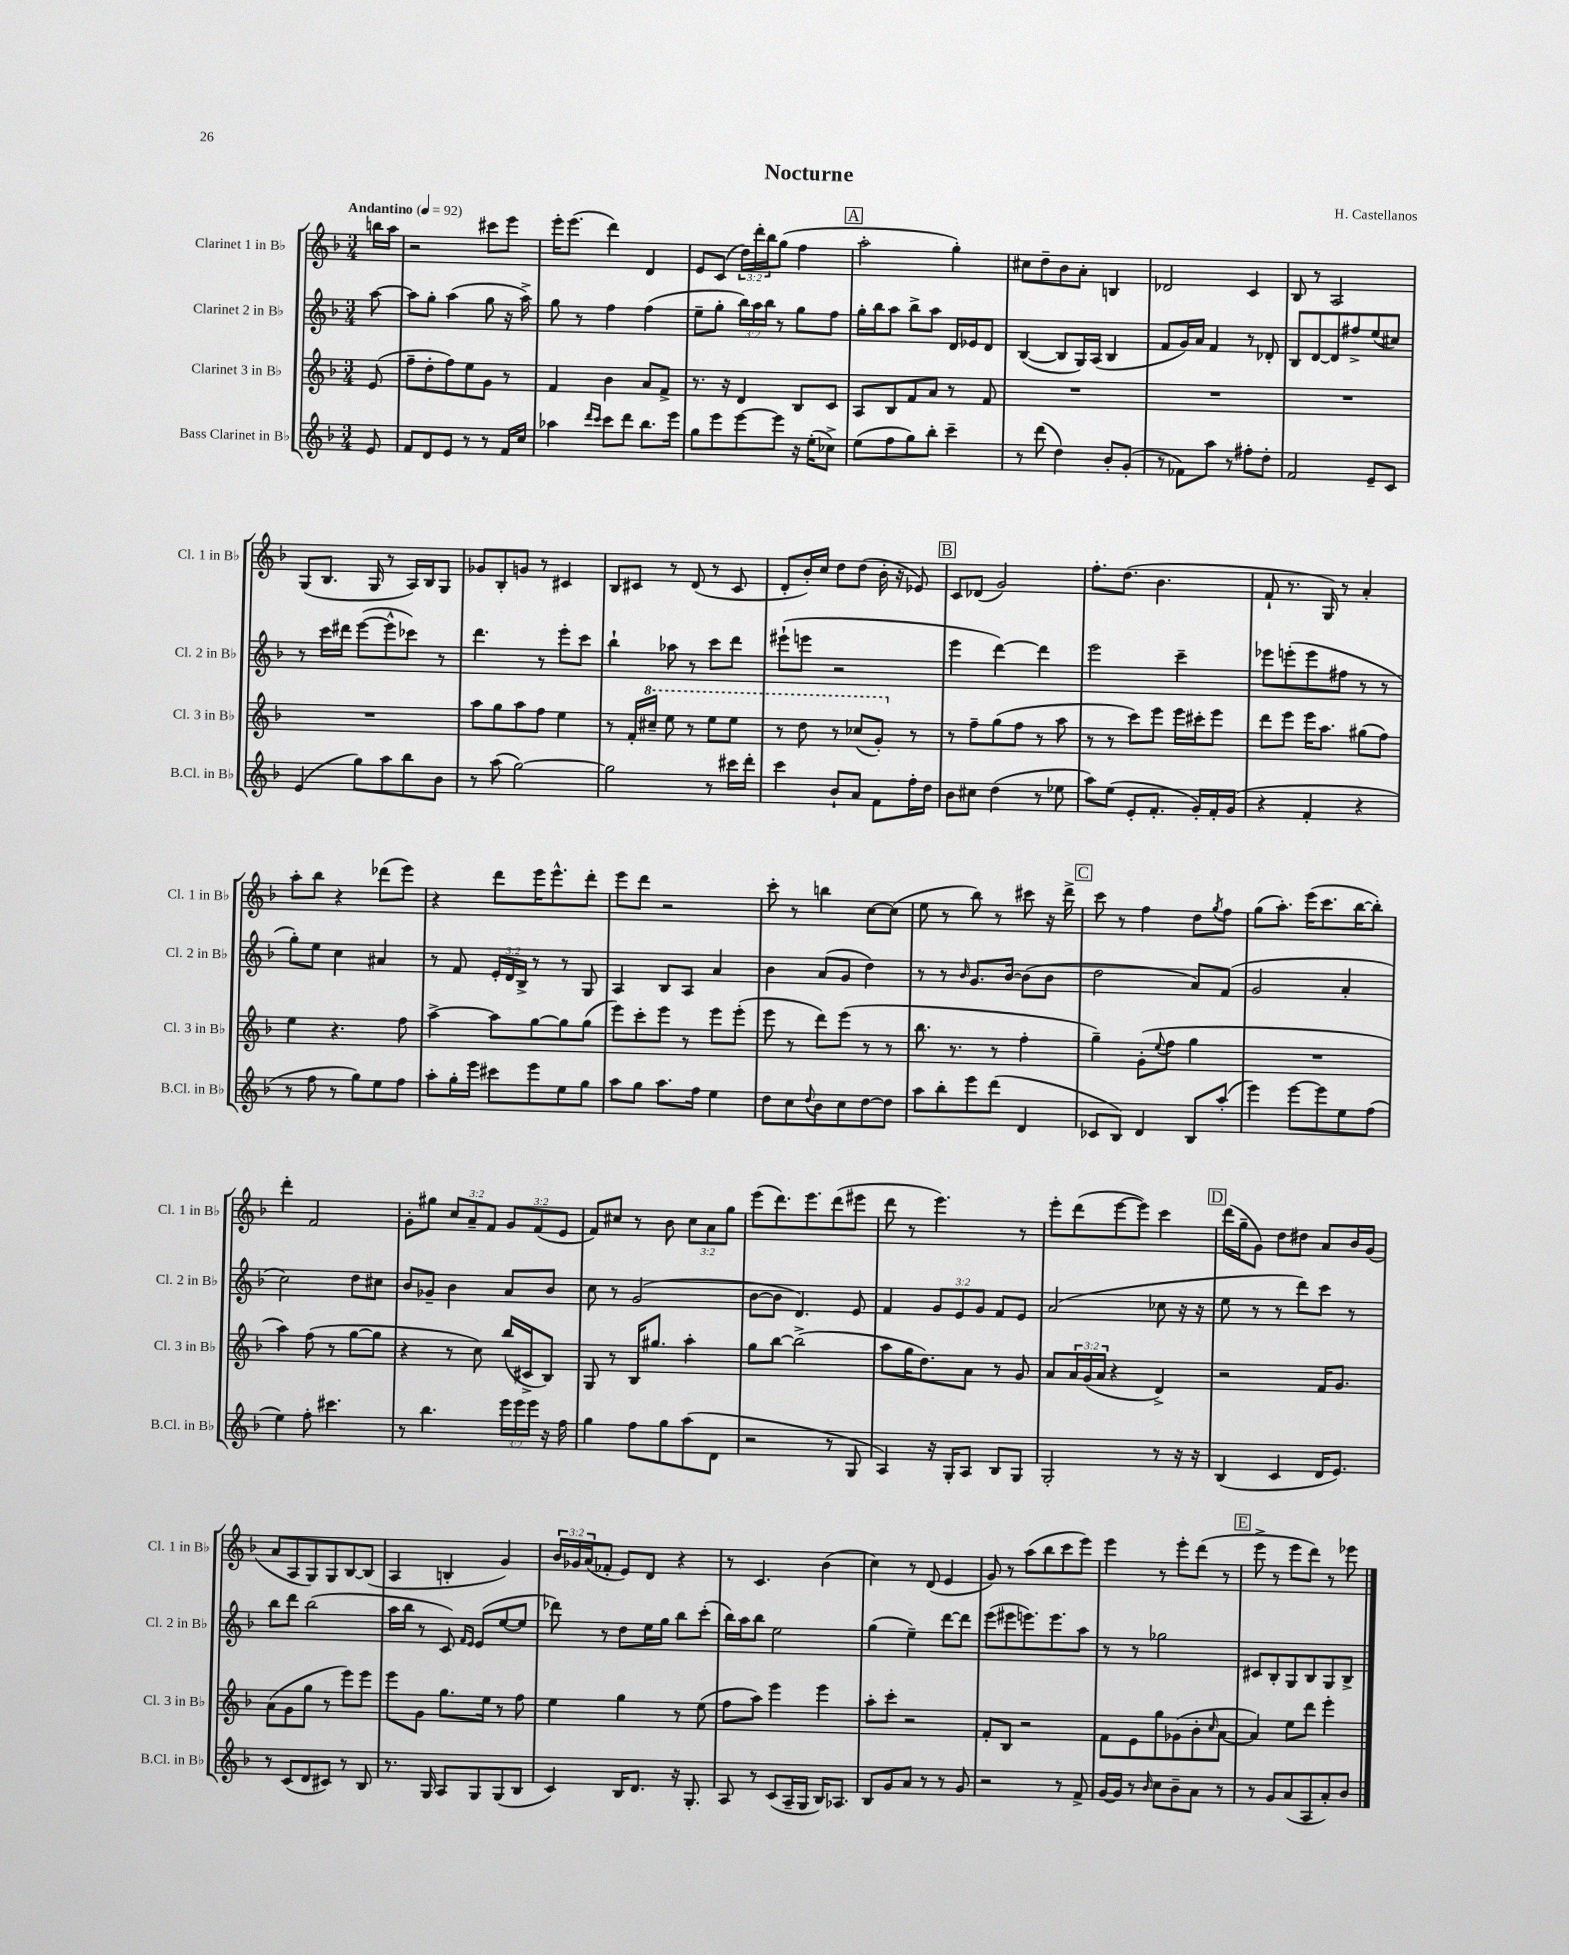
\header { title = "Nocturne" composer = "H. Castellanos" }
<<
\new StaffGroup <<
\new Staff = "s0" \with { instrumentName = "Clarinet 1 in Bb" shortInstrumentName = "Cl. 1 in Bb" } {
    \clef treble \key f \major \numericTimeSignature \time 3/4 \override Staff.TupletNumber.text = #tuplet-number::calc-fraction-text \partial 8 \tempo "Andantino" 4 = 92
    b''16 a''16 |
    r2 cis'''8 e'''8 |
    e'''16-. e'''8.( d'''4) d'4 |
    e'8 c'8( \tuplet 3/2 { d''16) d'''16-. bes''16 } g''8( f''4 |
    \mark \markup { \box "A" } a''2-. g''4-.) |
    cis''8 d''8-- bes'8 a'8-. b4 |
    des'2 c'4 |
    bes8 r8 a2 |
    g8( bes8. g16 r8 a16) bes16 g8 |
    ges'8 bes8-. g'8 r8 cis'4 |
    bes8 cis'8 r8 d'8( r8 cis'8 |
    d'8-. bes'16-.) c''16 d''8 d''8( bes'16-. r16 ees'8) |
    \mark \markup { \box "B" } c'8 des'8( g'2) |
    f''8.-. d''8.( bes'4. |
    f'8-! r8. g16) r8 a'4-. |
    a''8-. bes''8 r4 des'''8( e'''8) |
    r4 d'''8 e'''16 e'''8.-^ d'''8-. |
    e'''8 d'''8 r2 |
    c'''8-. r8 b''4 c''8~ c''8( |
    e''8 r8 bes''8) r8 cis'''8 r16 d'''16-> |
    \mark \markup { \box "C" } c'''8 r8 f''4 d''8 \acciaccatura { g''8 } f''8 |
    g''8( a''8.-.) e'''16( c'''8. bes''16~ bes''8-.) |
    d'''4-. f'2 |
    g'8-. gis''8 \tuplet 3/2 { c''8 a'8-- f'8 } \tuplet 3/2 { g'8 f'8( e'8 } |
    f'8) cis''8 r8 bes'8 \tuplet 3/2 { cis''8 a'8 g''8 } |
    e'''8( d'''8.) e'''8. d'''8( eis'''8 |
    d'''8 r8 e'''4.) r8 |
    e'''8-. d'''8( e'''8~ e'''8) c'''4 |
    \mark \markup { \box "D" } d'''16( g''16-- g'8) d''8 dis''8 a'8 bes'16 g'16( |
    a'8 a8 g8) g8 bes8~ bes8( |
    a4 b4-. g'4) |
    \tuplet 3/2 { bes'16 ges'16 a'16( } fes'8-. e'8) d'8 r4 |
    r8 c'4. bes'4( |
    c''4) r8 d'8( e'4 |
    g'8) r8 a''8( bes''8 c'''8 e'''8) |
    e'''4 r8 e'''8-. d'''8( r8 |
    \mark \markup { \box "E" } e'''8-> r8 e'''8 d'''8) r8 ees'''8 \bar "|." |
}
\new Staff = "s1" \with { instrumentName = "Clarinet 2 in Bb" shortInstrumentName = "Cl. 2 in Bb" } {
    \clef treble \key f \major \numericTimeSignature \time 3/4 \override Staff.TupletNumber.text = #tuplet-number::calc-fraction-text \partial 8
    a''8~ |
    a''8 g''8-. a''4( g''8 r16 a''16->) |
    g''8 r8 f''4 f''4( |
    e''8-- g''8-. \tuplet 3/2 { bes''16) a''16 bes''16 } r8 g''8 f''8 |
    \mark \markup { \box "A" } g''16-. bes''16 a''8 bes''8-> a''8 d'16 ees'16 d'8 |
    bes4~( bes8 g16) a16( bes4 |
    f'8 g'16) a'16 f'4 r8 des'8-. |
    bes8 d'8~ d'8 fis''8-> e''8( cis''8) |
    r8 c'''16 dis'''16 e'''8~( e'''8-^ ces'''8) r8 |
    d'''4. r8 e'''8-. c'''8 |
    bes''4-! aes''8 r8 c'''8 d'''8 |
    eis'''8-!( e'''8 r2 |
    \mark \markup { \box "B" } e'''4 d'''4~) d'''4 |
    e'''2 c'''4-- |
    ees'''8 e'''8-.( e'''8 fis''8 r8 r8 |
    g''8-.) e''8 c''4 ais'4 |
    r8 f'8 \tuplet 3/2 { e'16-. d'16 bes16-> } r8 r8 g8 |
    a4 bes8 a8 a'4 |
    bes'4 a'8( g'8 d''4) |
    r8 r8 \grace { bes'16 } g'8. bes'16~ bes'8( bes'8 |
    \mark \markup { \box "C" } d''2 a'8) f'8( |
    g'2 a'4-. |
    c''2) d''8 cis''8 |
    bes'8 ges'8-- bes'4 a'8 bes'8 |
    c''8 r8 g'2( |
    bes'8~ bes'8 d'4.) e'8 |
    f'4 \tuplet 3/2 { g'8 e'8 g'8 } f'8 e'8 |
    a'2( ces''8 r16 r16 |
    \mark \markup { \box "D" } e''8 r8 r8 d'''8) c'''8 r8 |
    bes''8 d'''8 bes''2( |
    a''16 bes''16 r8 c'8) \grace { f'16 e'16 } e'8( e''8~ e''8 |
    des'''8) r8 d''8 e''16 g''16 bes''8 c'''8-.( |
    bes''16) a''16 bes''8 e''2 |
    g''4( e''4--) d'''8~ d'''8 |
    e'''8( eis'''8 e'''8.) e'''8. a''8 |
    r8 r8 ges''2 |
    \mark \markup { \box "E" } cis'8 bes8-. g8 bes8 g8 bes8-> \bar "|." |
}
\new Staff = "s2" \with { instrumentName = "Clarinet 3 in Bb" shortInstrumentName = "Cl. 3 in Bb" } {
    \clef treble \key f \major \numericTimeSignature \time 3/4 \override Staff.TupletNumber.text = #tuplet-number::calc-fraction-text \partial 8
    e'8( |
    f''8-- d''8-. f''8) e''8 g'8 r8 |
    f'4 bes'4 a'8 f'8-> |
    r8. r16 d'4 bes8 c'8 |
    \mark \markup { \box "A" } a8 bes8 f'8 a'8 r8 f'8 |
    R2. |
    R2. |
    R2. |
    R2. |
    a''8 g''8 a''8 f''8 e''4 |
    r8 f'16-. \ottava #1 cis'''16-- e'''8 r8 e'''8 e'''8 |
    r8 d'''8 r8 ces'''8( g''8-.) \ottava #0 r8 |
    \mark \markup { \box "B" } r8 f''8-- g''8( f''8 r8 a''8 |
    r8 r8 c'''8) e'''8 e'''16 cis'''16-. e'''8 |
    d'''8 e'''8 e'''16 a''8. gis''8( f''8) |
    e''4 r4. f''8 |
    a''4~-> a''8 g''8~ g''8 g''8( |
    e'''8) c'''8-. e'''8 r8 e'''8 e'''8-.( |
    e'''8 r8 d'''8) e'''8( r8 r8 |
    bes''8. r8. r8 f''4-. |
    \mark \markup { \box "C" } g''4--) g'8-.( \appoggiatura { e''8 } f''8 g''4 |
    R2. |
    a''4) f''8( r8 g''8~ g''8 |
    r4 r8 c''8) bes''16( cis'16-> bes8) |
    g8 r8 bes16 gis''8. a''4-. |
    g''8 bes''8~ bes''2->( |
    a''8 g''16 d''8.) a'8 r8 g'8 |
    a'8 \tuplet 3/2 { a'16 g'16( a'16 } r4 d'4->) |
    \mark \markup { \box "D" } r2 f'16 g'8. |
    a'8( g'8 g''8 r8 e'''8) e'''8 |
    e'''8 g'8 g''8. e''16 r8 f''8 |
    e''4 g''4 r8 e''8( |
    f''8 a''8) e'''4 e'''4 |
    a''8-. c'''8-. r2 |
    f'8-. bes8 r2 |
    f'8 e'8 g''8 ges'8( bes'8-. \grace { c''16 } a'8~ |
    \mark \markup { \box "E" } a'4) e''8 d'''8 e'''4-. \bar "|." |
}
\new Staff = "s3" \with { instrumentName = "Bass Clarinet in Bb" shortInstrumentName = "B.Cl. in Bb" } {
    \clef treble \key f \major \numericTimeSignature \time 3/4 \override Staff.TupletNumber.text = #tuplet-number::calc-fraction-text \partial 8
    e'8 |
    f'8 d'8 e'8 r8 r8 f'16 c''16 |
    aes''4 \grace { d'''16 c'''16 } c'''8 d'''8 bes''8. e'''16 |
    g''8 e'''8 e'''8~ e'''8 r16 e''16-.( ces''8->) |
    \mark \markup { \box "A" } e''8( f''8 g''8) bes''8-. c'''4-- |
    r8 d'''8( d''4) bes'8-. g'8-.( |
    r8 fes'8) a''8 r8 fis''8-. d''8-. |
    f'2 e'8-- c'8 |
    e'4( g''8) a''8 bes''8 bes'8 |
    r8 a''8( g''2~) |
    g''2 r8 cis'''16 d'''16-. |
    c'''4 bes'8-! a'8 f'8 f''16-. d''16 |
    \mark \markup { \box "B" } bes'8 cis''8 d''4( r8 ees''8 |
    a''8) e''8( e'8-. f'8.-. g'16-.) f'16-. g'16( |
    r4 f'4-. r4 |
    r8 f''8 r8 g''8) e''8 f''8 |
    a''8-. g''16-. e'''16 cis'''8 e'''8 e''8 g''8 |
    a''8 g''8 a''8. f''16 e''4 |
    d''8 c''8 \appoggiatura { d''8 } bes'8 c''8 d''8~ d''8 |
    a''8 bes''8-. e'''8 d'''8( d'4 |
    \mark \markup { \box "C" } ces'8 bes8) d'4 bes8 a''8-.( |
    e'''4) e'''8~ e'''8 e''8 f''8( |
    e''4) f''8-. cis'''4. |
    r8 bes''4. \tuplet 3/2 { e'''16 e'''16 e'''16 } r16 f''16 |
    g''4 f''8 g''8 a''8( d'8 |
    r2 r8 g8 |
    a4) r16 g16-. a8 bes8 g8 |
    g2-. r8 r16 r16 |
    \mark \markup { \box "D" } bes4( c'4 d'16 e'8.) |
    r8 c'8( d'8 cis'8) r8 bes8 |
    r8. g16 a8 g8 g8( bes8 |
    c'4) bes16 d'8. r16 g8.-. |
    a8 r8 c'8( a16-- g16 bes16) aes8. |
    bes8 g'8 a'8 r8 r8 g'8 |
    r2 r8 f'8-> |
    g'16~ g'16 r8 \grace { bes'16 } c''8 bes'8-- a'8 r8 |
    \mark \markup { \box "E" } r8 g'8 a'8( a8 a'8-.) bes'8 \bar "|." |
}
>>
>>
\layout { \context { \Score \remove "Bar_number_engraver" } }
